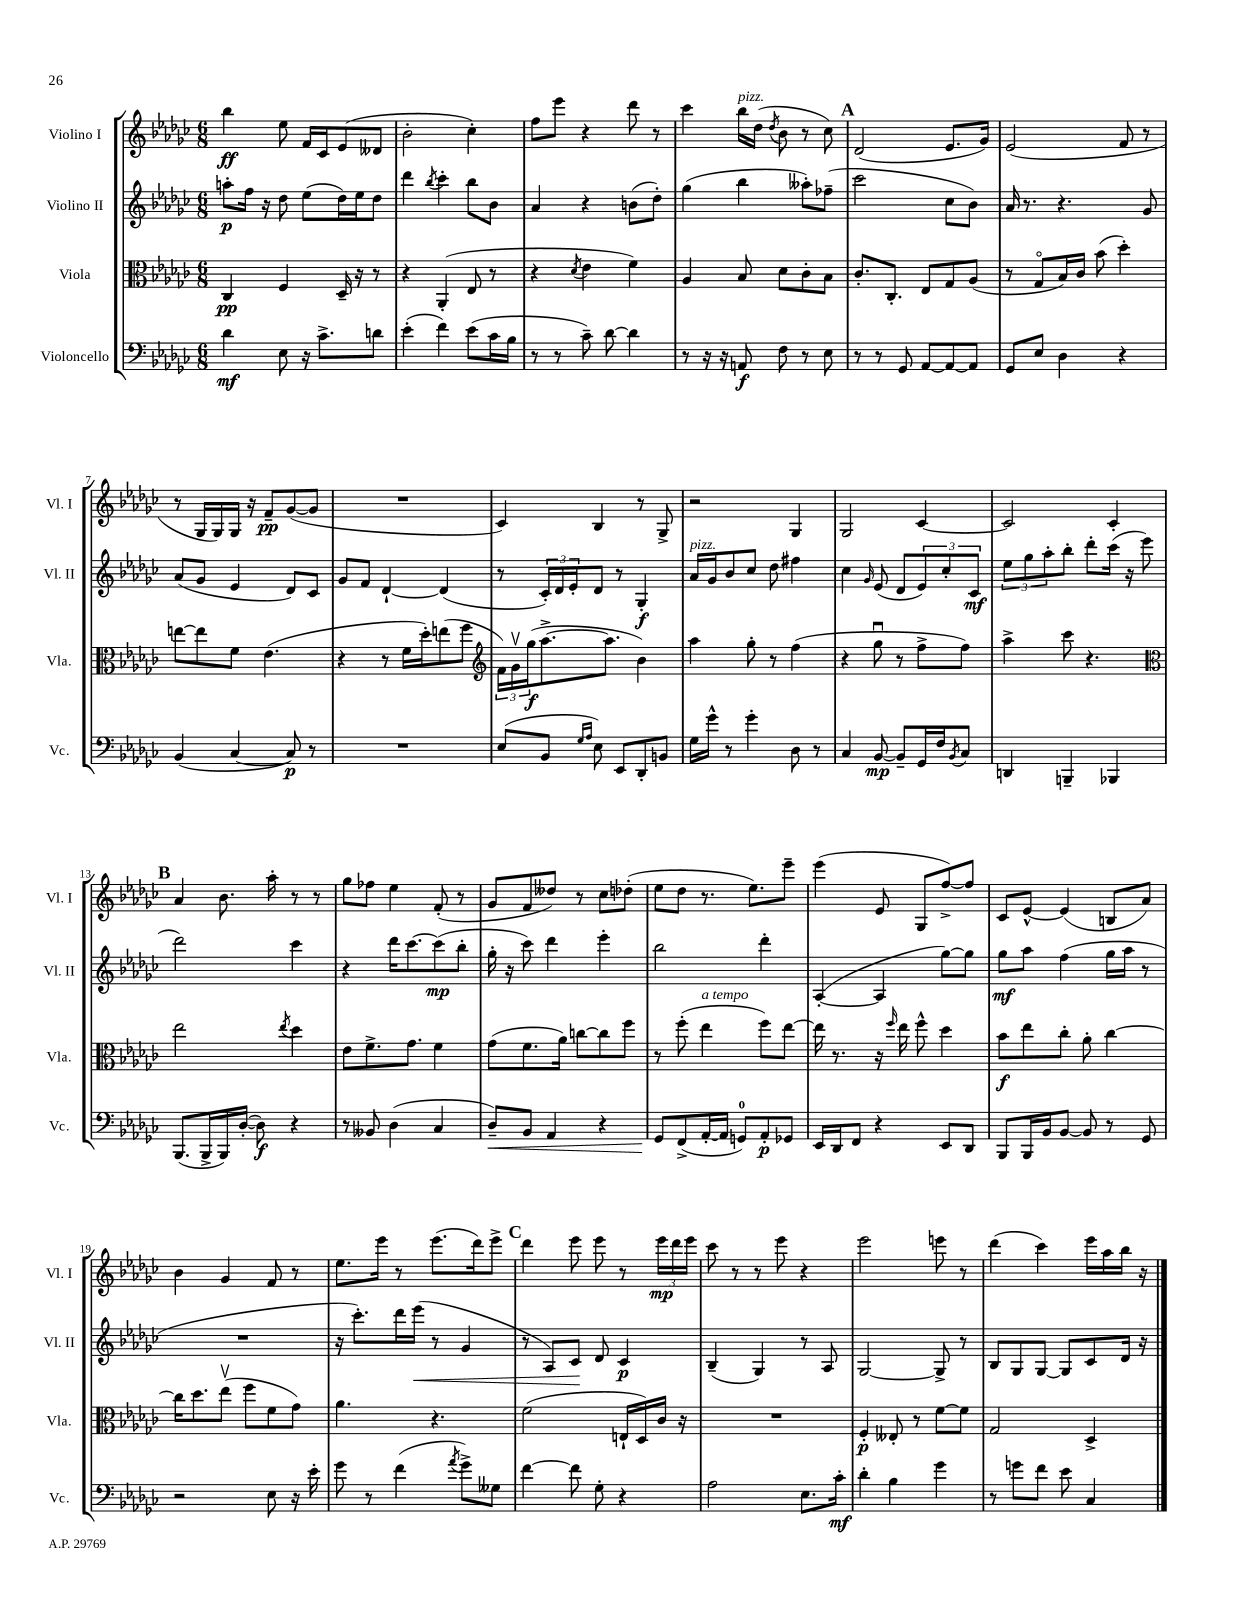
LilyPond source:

<<
\new StaffGroup <<
\new Staff = "s0" \with { instrumentName = "Violino I" shortInstrumentName = "Vl. I" } {
    \clef treble \key ges \major \numericTimeSignature \time 6/8
    bes''4\ff ees''8 f'16 ces'16 ees'8( deses'8 |
    bes'2-. ces''4-.) |
    f''8 ees'''8 r4 des'''8 r8 |
    ces'''4 bes''16^\markup { \italic "pizz." } des''16( \acciaccatura { des''8 } bes'8 r8 ces''8) |
    \mark \markup { \bold "A" } des'2( ees'8. ges'16) |
    ees'2( f'8 r8 |
    r8 ges16 ges16) ges16 r16 f'8--\pp ges'8~( ges'8 |
    R2. |
    ces'4) bes4 r8 ges8-> |
    r2 ges4 |
    ges2 ces'4~ |
    ces'2 ces'4-. |
    \mark \markup { \bold "B" } aes'4 bes'8. aes''16-. r8 r8 |
    ges''8 fes''8 ees''4 f'8-.( r8 |
    ges'8 f'8 deses''8) r8 ces''8 des''8-.( |
    ees''8 des''8 r8. ees''8.) ees'''8-- |
    ees'''4( ees'8 ges8 f''8~->) f''8 |
    ces'8 ees'8~-^ ees'4( b8 aes'8) |
    bes'4 ges'4 f'8 r8 |
    ees''8. ees'''16 r8 ees'''8.( des'''16) ees'''8-> |
    \mark \markup { \bold "C" } des'''4 ees'''8 ees'''8 r8 \tuplet 3/2 { ees'''16\mp des'''16 ees'''16 } |
    ces'''8 r8 r8 ees'''8 r4 |
    ees'''2 e'''8 r8 |
    des'''4( ces'''4) ees'''16 aes''16 bes''16 r16 \bar "|." |
}
\new Staff = "s1" \with { instrumentName = "Violino II" shortInstrumentName = "Vl. II" } {
    \clef treble \key ges \major \numericTimeSignature \time 6/8
    a''8-.\p f''16 r16 des''8 ees''8( des''16) ees''16 des''8 |
    des'''4 \acciaccatura { bes''8 } ces'''4-. bes''8 bes'8 |
    aes'4 r4 b'8( des''8-.) |
    ges''4( bes''4 aeses''8-.) fes''8--( |
    \mark \markup { \bold "A" } ces'''2 ces''8 bes'8) |
    aes'16 r8. r4. ges'8 |
    aes'8( ges'8 ees'4 des'8) ces'8 |
    ges'8 f'8 des'4~-! des'4( |
    r8 \tuplet 3/2 { ces'16-.) des'16 ees'16-. } des'8 r8 ges4-.\f |
    aes'16^\markup { \italic "pizz." } ges'16 bes'8 ces''8 des''8 fis''4 |
    ces''4 \grace { ges'16 } ees'8( des'8 \tuplet 3/2 { ees'8) ces''8-. ces'8\mf } |
    \tuplet 3/2 { ees''8 ges''8 aes''8-. } bes''8-. des'''8-. ces'''16( r16 ees'''8 |
    \mark \markup { \bold "B" } des'''2) ces'''4 |
    r4 des'''16 ces'''8.~ ces'''8\mp( bes''8-. |
    ges''16-. r16 ces'''8) des'''4 ees'''4-. |
    bes''2 des'''4-. |
    aes4~-.( aes4 ges''8~) ges''8 |
    ges''8\mf aes''8 f''4( ges''16 aes''16 r8 |
    R2. |
    r16 ces'''8.-.) des'''16 ees'''16\<( r8 ges'4 |
    \mark \markup { \bold "C" } r8 aes8) ces'8\! des'8 ces'4\p |
    bes4--( ges4) r8 aes8 |
    ges2~ ges8-> r8 |
    bes8 ges8 ges8~ ges8 ces'8 des'16 r16 \bar "|." |
}
\new Staff = "s2" \with { instrumentName = "Viola" shortInstrumentName = "Vla." } {
    \clef alto \key ges \major \numericTimeSignature \time 6/8
    ces4\pp f4 des16-- r16 r8 |
    r4 aes,4-.( ees8 r8 |
    r4 \acciaccatura { des'8 } ees'4 f'4) |
    aes4 bes8 des'8 ces'8-. bes8 |
    \mark \markup { \bold "A" } ces'8.-. ces8.-. ees8 ges8 aes8( |
    r8 ges8\flageolet bes16) ces'16 bes'8( des''4-.) |
    e''8~ e''8 f'8 ees'4.( |
    r4 r8 f'16 des''16-.) e''8( f''8 |
    \clef treble \tuplet 3/2 { f'16) ges'16\upbow ges''16\f( } aes''8.~-> aes''8. bes'4) |
    aes''4 ges''8-. r8 f''4( |
    r4 ges''8\downbow r8 f''8-> f''8) |
    aes''4-> ces'''8 r4. |
    \mark \markup { \bold "B" } \clef alto ees''2 \acciaccatura { ees''8 } des''4 |
    ees'8 f'8.-> ges'8. f'4 |
    ges'8( f'8. aes'16) c''8~ c''8 f''8 |
    r8 f''8-.( ees''4^\markup { \italic "a tempo" } f''8) ees''8~ |
    ees''16 r8. r16 \grace { f''16 } ees''16 f''8-^ des''4 |
    bes'8\f ees''8 ces''8-. aes'8-. ces''4~ |
    ces''16 des''8. ees''8\upbow( f''8 f'8 ges'8) |
    aes'4. r4. |
    \mark \markup { \bold "C" } f'2( e16-! des16) ces'16 r16 |
    R2. |
    f4-.\p eeses8-. r8 f'8~ f'8 |
    ges2 des4-> \bar "|." |
}
\new Staff = "s3" \with { instrumentName = "Violoncello" shortInstrumentName = "Vc." } {
    \clef bass \key ges \major \numericTimeSignature \time 6/8
    des'4\mf ees8 r16 ces'8.-> d'8 |
    ees'4-.( f'4) ees'8( ces'16 bes16 |
    r8 r8 ces'8--) des'8~ des'4 |
    r8 r16 r16 a,8\f f8 r8 ees8 |
    \mark \markup { \bold "A" } r8 r8 ges,8 aes,8~ aes,8~ aes,8 |
    ges,8 ees8 des4 r4 |
    bes,4( ces4~ ces8\p) r8 |
    R2. |
    ees8( bes,8 \grace { ges16 aes16 } ees8) ees,8 des,8-. b,8 |
    ges16 ges'16-^ r8 ges'4-. des8 r8 |
    ces4 bes,8~\mp bes,8-- ges,16 f16 \acciaccatura { bes,8 } ces8 |
    d,4 b,,4-- bes,,4 |
    \mark \markup { \bold "B" } bes,,8.( bes,,16-> bes,,16) des16~-.( des8\f) r4 |
    r8 beses,8 des4( ces4 |
    des8--\<) bes,8 aes,4 r4 |
    ges,8\! f,8->( aes,16~-. aes,16 g,8-0) aes,8-.\p ges,8 |
    ees,16 des,16 f,8 r4 ees,8 des,8 |
    bes,,8 bes,,16 bes,16 bes,8~ bes,8 r8 ges,8 |
    r2 ees8 r16 ees'16-. |
    ges'8 r8 f'4( \acciaccatura { aes'8 } ges'8->) geses8 |
    \mark \markup { \bold "C" } f'4~ f'8 ges8-. r4 |
    aes2 ees8. ces'16-.\mf |
    des'4-. bes4 ges'4 |
    r8 g'8 f'8 ees'8 ces4 \bar "|." |
}
>>
>>
